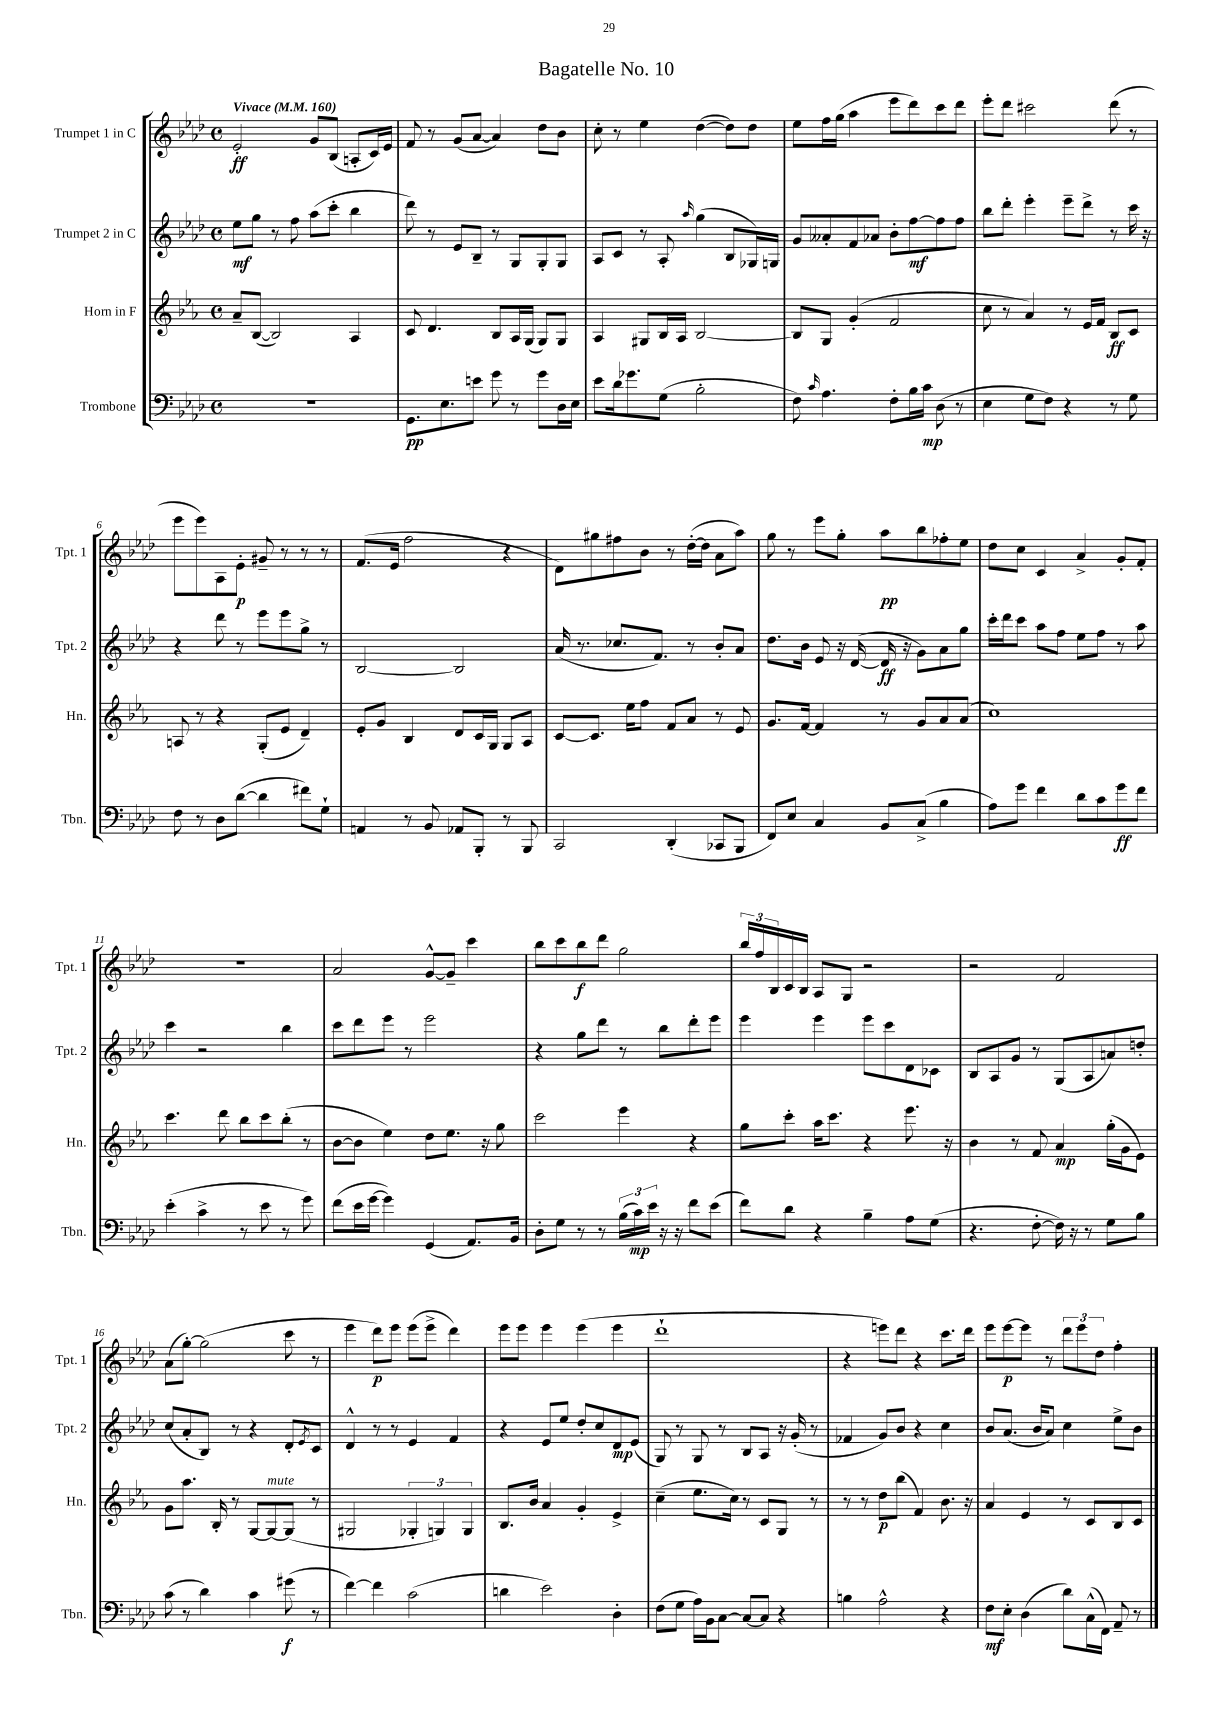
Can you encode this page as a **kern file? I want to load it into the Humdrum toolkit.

**kern	**kern	**kern	**kern
*staff4	*staff3	*staff2	*staff1
*clefF4	*clefG2	*clefG2	*clefG2
*k[b-e-a-d-]	*k[b-e-a-]	*k[b-e-a-d-]	*k[b-e-a-d-]
*M4/4	*M4/4	*M4/4	*M4/4
*met(c)	*met(c)	*met(c)	*met(c)
*MM160	*MM160	*MM160	*MM160
1r	8a-~/L	8ee-\L	2e-'/
.	([8B-/J	8gg\J	.
.	2B-/])	8r	.
.	.	8ff\	.
.	.	(8aa-\L	8g/L
.	.	8ccc'\J	(8B-/J
.	4A-/	4bb-\	8A'/L
.	.	.	16c/L)
.	.	.	16e-/JJ
=	=	=	=
8.GG\L	8c/	8ddd-\)	8f/
.	4.d/	8r	8r
8.E-\	.	.	.
.	.	8e-/L	(8g/L
8e\J	.	8B-~/J	[8a-/J
8g\	8B-/L	8r	4a-/])
8r	16A-/L	8G/L	.
.	(16G/JJ	.	.
8g\L	8G/L)	8G'/	8dd-\L
16D-\L	8G/J	8G/J	8b-\J
16E-\JJ	.	.	.
=	=	=	=
8e-\L	4A-/	8A-/L	8cc'\
16d-\k	.	8c/J	8r
8.g-\	.	.	.
.	8G#/L	8r	4ee-\
(8G\J	16B-/L	8A-'/	.
.	16A-/JJ	.	.
.	.	16qqaa-/	.
2B-'\	[2B-/	(4gg\	([4dd-\
.	.	8B-/L	8dd-\]L)
.	.	16G-/L)	8dd-\J
.	.	16G/JJ	.
=	=	=	=
8F\)	8B-/]L	8g/L	8ee-\L
16qqc/	.	.	.
4.A-\	8G/J	8a--'/	16ff\L
.	.	.	(16gg\JJ
.	(4g'/	8f/	4aa-\
.	.	8a-/J	.
8F'\L	2f/	8b-'\L	8eee-\L
16B-\L	.	[8ff\	8ddd-\)
16c\JJ	.	.	.
(8D-\	.	8ff\]	8ccc\
8r	.	8ff\J	8ddd-\J
=	=	=	=
4E-\	8cc\	8bb-\L	8eee-'\L
.	8r	8ddd-'\J	8ddd-\J
8G\L	4a-/)	4eee-'\	2ccc#\
8F\J)	.	.	.
4r	8r	8eee-~\L	.
.	16e-/LL	8ddd-^\J	.
.	16f/JJ	.	.
8r	8B-/L	8r	(8ddd-\
8G\	8c/J	16ccc\	8r
.	.	16r	.
=	=	=	=
8F\	8A/	4r	8eee-\L
8r	8r	.	8eee-\)
8D-\L	4r	8ddd-\	8A-\
([8d-\J	.	8r	8e-'\J
4d-\]	(8G'/L	8eee-\L	8g#~/
.	8e-/J	8eee-\	8r
8f#\L)	4d~/)	8gg^\J	8r
8G`\J	.	8r	8r
=	=	=	=
4AA/	8e-'/L	[2B-/	(8.f/L
.	8g/J	.	.
.	.	.	16e-/Jk
8r	4B-/	.	2ff\
8BB-/	.	.	.
8AA-/L	8d/L	2B-/]	.
8BBB-'/J	16c/L	.	.
.	16G/JJ	.	.
8r	8G/L	.	4r
8BBB-/	8A-/J	.	.
=	=	=	=
2CC/	[8c/L	(16a-/	8d-\L)
.	.	8.r	.
.	8.c/]J	.	8gg#\
.	.	8.cc-/L	8ff#\
.	16ee-\LK	.	.
.	8ff\J	.	8b-\J
.	.	8.f/J)	.
(4DD-'/	8f/L	.	8r
.	8a-/J	8r	([16dd-'\LL
.	.	.	16dd-\]JJ
8CC-/L	8r	8b-'/L	8a-\L
8BBB-/J	8e-/	8a-/J	8aa-\J)
=	=	=	=
8FF/L)	8.g/L	8.dd-\L	8gg\
8E-/J	.	.	8r
.	[16f/Jk	16b-\Jk	.
4C/	4f/]	8e-/	8eee-\L
.	.	16r	8gg'\J
.	.	([16d-/	.
8BB-/L	8r	16d-/]	8aa-\L
.	.	16r	.
(8C^/J	8g/L	8g\L)	8bb-\
4B-\	8a-/	8a-\	8ff-'\
.	(8a-/J	8gg\J	8ee-\J
=	=	=	=
8A-\L)	1cc)	16ccc'\LL	8dd-\L
.	.	16ddd-\J	.
8g\J	.	8ccc\J	8cc\J
4f\	.	8aa-\L	4c/
.	.	8ff\J	.
8d-\L	.	8ee-\L	4a-^/
8c\	.	8ff\J	.
8g\	.	8r	8g'/L
8f\J	.	8aa-\	8f'/J
=	=	=	=
(4e-'\	4.ccc\	4ccc\	1r
4c^\	.	2r	.
.	8ddd\	.	.
8r	8bb-\L	.	.
8e-\	8ccc\	.	.
8r	(8bb-'\J	4bb-\	.
8g\)	8r	.	.
=	=	=	=
(8f\L	[8b-\L	8ccc\L	2a-/
16e-\L	8b-\]J	8ddd-\	.
[16g\JJ	.	.	.
4g\])	4ee-\)	8eee-\J	.
.	.	8r	.
(4GG/	8dd\L	2eee-\	[8g^^/L
.	8.ee-\J	.	8g~/]J
8.AA-/L)	.	.	4ccc\
.	16r	.	.
.	8gg\	.	.
16BB-/Jk	.	.	.
=	=	=	=
8D-'\L	2ccc\	4r	8bb-\L
8G\J	.	.	8ccc\
8r	.	8gg\L	8bb-\
8r	.	8ddd-\J	8ddd-\J
(24B-\LL	4eee-\	8r	2gg\
24c\)	.	.	.
24e-\JJ	.	.	.
16r	.	8bb-\L	.
16r	.	.	.
8f\L	4r	8ddd-'\	.
(8e-\J	.	8eee-\J	.
=	=	=	=
8f\L)	8gg\L	4eee-\	24bb-/LL
.	.	.	24ff/
.	.	.	24B-/
8d-\J	8ccc'\J	.	16c/
.	.	.	16B-/JJ
4r	16aa-\LK	4eee-\	8A-/L
.	8.ccc\J	.	.
.	.	.	8G/J
4B-~\	4r	8eee-\L	2r
.	.	8ccc\	.
8A-\L	8.eee-\	8d-\	.
(8G\J	.	8c-\J	.
.	16r	.	.
=	=	=	=
4.r	4b-\	8B-/L	2r
.	.	8A-/	.
.	8r	8g/J	.
[8F'\	8f/	8r	.
16F\])	4a-/	(8G/L	2f/
16r	.	.	.
8r	.	8A-/	.
8G\L	(16gg'\LL	8a/)	.
.	16g\J	.	.
8B-\J	8e-\J)	8dd'/J	.
=	=	=	=
(8c\	8g\L	(8cc/L	(8a-\L
8r	8.aa-\J	8a-'/	[8gg'\J)
4d-\)	.	8B-/J)	(2gg\]
.	16B-'/	.	.
.	8r	8r	.
4c\	[8G/L	4r	.
.	8G/_	.	.
(8g#\	(8G/]J	8d-'/L	8ccc\
.	.	8qe-/	.
8r	8r	8c/J	8r
=	=	=	=
[4f\)	2G#/	4d-^^/	4eee-\
4f\]	.	8r	8ddd-\L)
.	.	8r	8eee-\J
(2c\	6G-'/	4e-/	(8eee-\L
.	.	.	8eee-^\J
.	6G/)	.	.
.	.	4f/	4ddd-\)
.	6G/	.	.
=	=	=	=
4d\	8.B-/L	4r	8eee-\L
.	.	.	8eee-\J
.	16b-/Jk	.	.
2e-\)	4a-/	8e-/L	4eee-\
.	.	8ee-/J	.
.	4g'/	8dd-'/L	(4eee-\
.	.	8cc/	.
4D-'\	4e-^/	8d-/	4eee-\
.	.	(8e-/J	.
=	=	=	=
(8F\L	(4cc~\	8G/)	1ddd-`
8G\J	.	8r	.
16A-\LL)	8.ee-\L	8G/	.
16BB-\J	.	.	.
[8C\J	.	8r	.
.	16cc\Jk)	.	.
8C/_L	8r	8B-/L	.
8C/]J	8c/L	8A-/J	.
4r	8G/J	16r	.
.	.	(16g'/	.
.	8r	8r	.
=	=	=	=
4B\	8r	4f-/	4r
.	8r	.	.
2A-^^\	8dd\L	8g/L)	8eee\L)
.	(8bb-\J	8b-/J	8ddd-\J
.	4f/)	4r	4r
4r	8.b-\	4cc\	8.ccc\L
.	16r	.	16ddd-\Jk
=	=	=	=
8F\L	4a-/	8b-/L	8eee-\L
8E-'\J	.	(8.a-/J	[8eee-\
(4D-\	4e-/	.	8eee-\]J
.	.	16b-/LK	.
.	.	8a-/J)	8r
8d-\L)	8r	4cc\	12ddd-\L
.	.	.	12eee-\
(16C^^\L	8c/L	.	.
.	.	.	12dd-\J
16FF\JJ)	.	.	.
8AA-~/	8B-/	8ee-^\L	4ff'\
8r	8c/J	8b-\J	.
==	==	==	==
*-	*-	*-	*-
